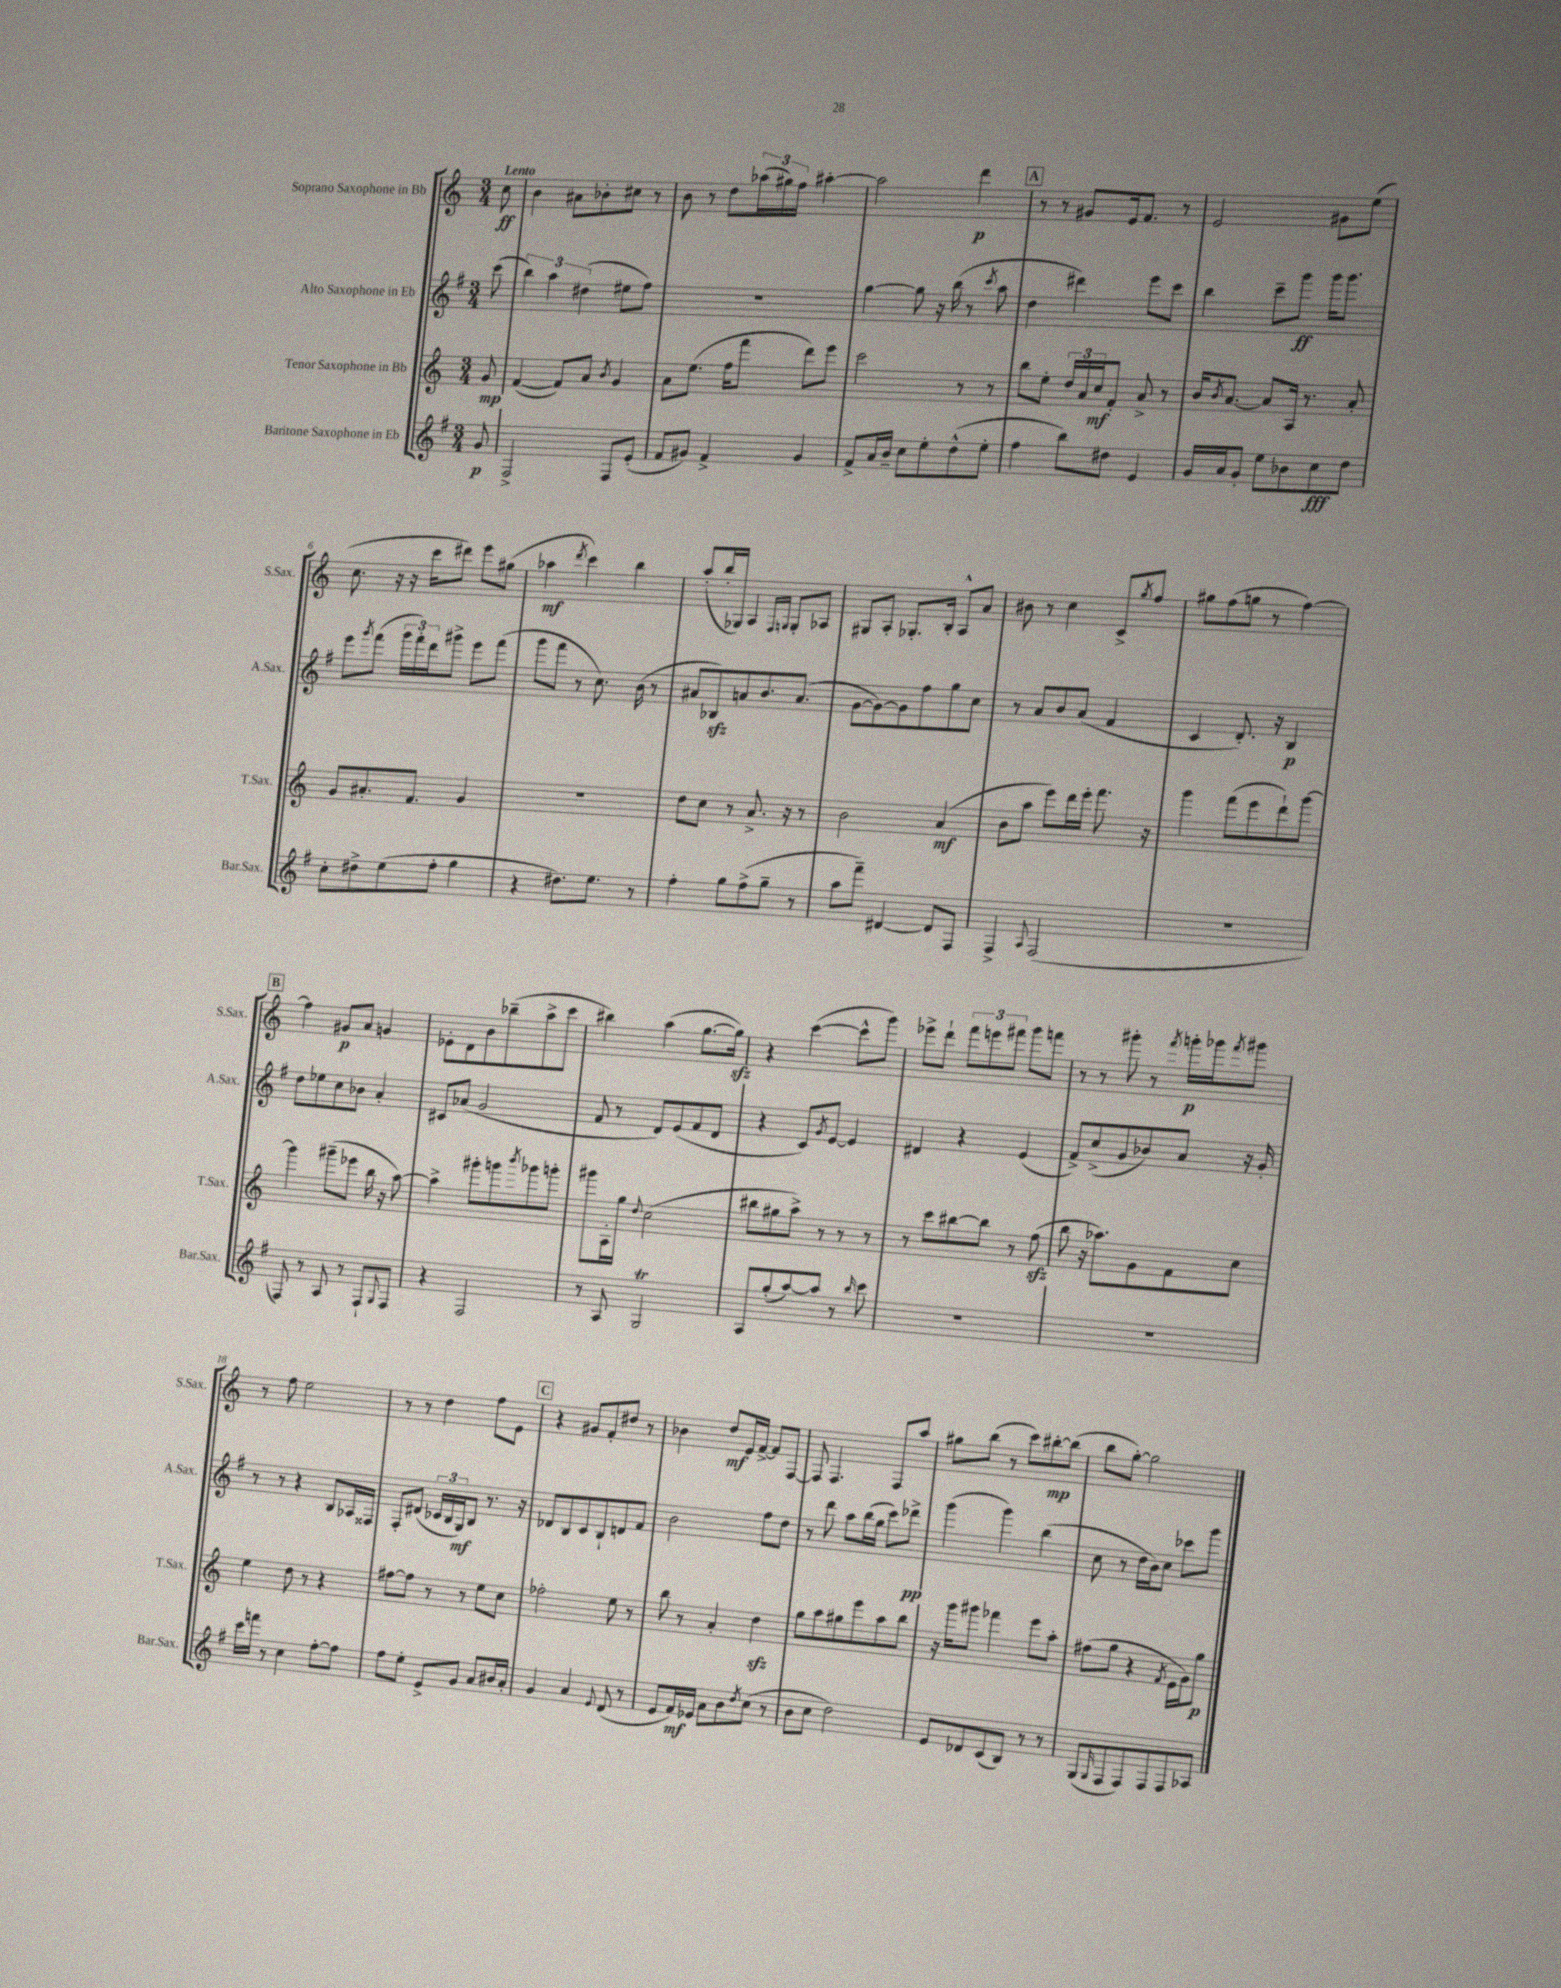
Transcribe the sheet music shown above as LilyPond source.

<<
\new StaffGroup <<
\new Staff = "s0" \with { instrumentName = "Soprano Saxophone in Bb" shortInstrumentName = "S.Sax." } {
    \clef treble \key c \major \numericTimeSignature \time 3/4 \partial 8 \tempo "Lento"
    c''8\ff |
    b'4 ais'8 bes'8-. cis''8 r8 |
    b'8 r8 d''8 \tuplet 3/2 { aes''16( gis''16) f''16 } ais''4~-. |
    ais''2 d'''4\p |
    \mark \markup { \box "A" } r8 r8 gis'8 e'16 f'8. r8 |
    e'2 gis'8 e''8( |
    c''8. r16 r16 c'''16 dis'''8) e'''8 gis''8( |
    aes''4\mf \acciaccatura { d'''8 } c'''4) b''4 |
    a''8-.( b''16-. ges16) a4 \grace { f16 g16 } g8-. aes8 |
    gis8 a8-. ges8.-. b16-. a8-^ a'8 |
    bis'8 r8 c''4 c'8-> \acciaccatura { g''8 } f''8 |
    gis''8 f''8( g''8 r8 f''4~) |
    \mark \markup { \box "B" } f''4 gis'8\p a'8 g'4 |
    ees'8-. d'8 b'8 bes''8--( a''8-> c'''8 |
    bis''4) a''4( g''8.~ g''16\sfz) |
    r4 c'''4~( c'''8-^ g'''8) |
    ees'''8-> d'''8-! \tuplet 3/2 { f'''8 e'''8 fis'''8 } g'''8 f'''8 |
    r8 r8 gis'''8-. r8 \acciaccatura { f'''8 } g'''16-.\p ges'''16 \acciaccatura { f'''8 } gis'''8 |
    r8 f''8 e''2 |
    r8 r8 d''4 f''8 e'8 |
    \mark \markup { \box "C" } r4 gis'8 f'8-. dis''8 r8 |
    bes'4 d''8\mf e'16 f'16~-> f'8 f8~ |
    f8 f4. f8 a''8 |
    gis''8 b''8( r8 c'''8) bis''8~-.\mp bis''8( |
    b''8 g''8~-.) g''2 \bar "|." |
}
\new Staff = "s1" \with { instrumentName = "Alto Saxophone in Eb" shortInstrumentName = "A.Sax." } {
    \clef treble \key g \major \numericTimeSignature \time 3/4 \partial 8
    c'''8( |
    \tuplet 3/2 { b''4) a''4 dis''4( } eis''8 fis''8) |
    R2. |
    g''4~ g''8 r16 b''16( r8 \acciaccatura { c'''8 } a''8 |
    \mark \markup { \box "A" } d''4 dis'''4) e'''8 c'''8 |
    b''4 c'''8-- g'''8\ff g'''16 g'''8. |
    e'''8 \acciaccatura { g'''8 } fis'''8( \tuplet 3/2 { g'''16 fis'''16-.) d'''16 } gis'''8-> e'''8 fis'''8( |
    g'''8 fis'''8 r8 c''8.) b'16( r8 |
    ais'8 bes8\sfz) a'8 b'8. a'8.( |
    g'8~ g'8~) g'8 fis''8 g''8 c''8 |
    r8 a'8 b'8 a'8( fis'4 |
    c'4 d'8.-.) r16 b4\p |
    \mark \markup { \box "B" } d''8 ees''8 c''8 bes'8 a'4-. |
    cis'8 aes'8( g'2 |
    fis'8 r8 d'8) e'8( fis'8 d'8 |
    r4 c'8) \acciaccatura { g'8 } e'8~ e'4 |
    dis'4 r4 e'4( |
    fis'8->) c''8->( g'8 bes'8) a'8 r16 g'16-. |
    r8 r8 r4 b8 aes16 fisis16 |
    fis8-. dis'8( \tuplet 3/2 { ces'16 b16 g16\mf) } b8 r8. r16 |
    \mark \markup { \box "C" } des'8 b8 c'8 b8-! d'8 fis'8 |
    b'2 fis''8 d''8 |
    r8 d'''8 a''8 b''16( g''16 c'''8) des'''8->\pp |
    g'''4( g'''4) b''4( |
    c''8 r8 d''16 b'16) c''8 ces'''8 g'''8 \bar "|." |
}
\new Staff = "s2" \with { instrumentName = "Tenor Saxophone in Bb" shortInstrumentName = "T.Sax." } {
    \clef treble \key c \major \numericTimeSignature \time 3/4 \partial 8
    g'8\mp |
    f'4~( f'8) a'8 \acciaccatura { b'8 } g'4 |
    a'8 e''8.( f''16 f'''8 d'''8) e'''8 |
    c'''2 r8 r8 |
    \mark \markup { \box "A" } b''8 e''8-. \tuplet 3/2 { d''16 a'16 c''16\mf } f'8-. a'8-> r8 |
    b'16 \acciaccatura { b'8 } a'8.~ a'8 a16 r8. a'8-. |
    g'8 ais'8.-. f'8. g'4 |
    R2. |
    d''8 c''8 r8 a'8.-> r16 r8 |
    b'2 a'4\mf( |
    b'8 a''8 e'''8) d'''16 e'''16-. f'''8. r16 |
    g'''4 f'''8( e'''8 d'''8-!) g'''8~ |
    \mark \markup { \box "B" } g'''4 gis'''8--( ees'''8 b''16 r16 a''8~) |
    a''4-> gis'''8-. g'''8 \acciaccatura { b'''8 } ges'''8 g'''8-. |
    gis'''8 a16-. g''16 \appoggiatura { d''8 } c''2( |
    bis''8 gis''8 a''8->) r8 r8 r8 |
    r8 c'''8 bis''8~ bis''8 r8 f''8\sfz( |
    b''8 r16 aes''8.) g'8 f'8 c''8 |
    e''4 d''8 r8 r4 |
    fis''8~ fis''8 r8 r8 e''8 c''8 |
    \mark \markup { \box "C" } fes''2-. e''8 r8 |
    b''8 r8 a'4-. d''4\sfz |
    g''8 a''8 gis''8 e'''8 a''8 b''8 |
    r16 g'''16 gis'''8 fes'''4 e'''8 a''8-. |
    fis''8( g''8 r4 \acciaccatura { f'8 } e'16 g'16) g''8\p \bar "|." |
}
\new Staff = "s3" \with { instrumentName = "Baritone Saxophone in Eb" shortInstrumentName = "Bar.Sax." } {
    \clef treble \key g \major \numericTimeSignature \time 3/4 \partial 8
    g'8\p |
    fis2-> fis8 e'8-.( |
    fis'8 gis'8) fis'4-> gis'4 |
    fis'8-> a'16 b'16-- c''8 e''8-. d''8-^( e''8-. |
    \mark \markup { \box "A" } fis''4 b''8) dis''8 e'4 |
    g'16 a'16 g'8-. e''8 bes'8 c''8\fff d''8 |
    c''8-. dis''8-> e''8( fis''8-. g''4 |
    r4 dis''8.) e''8. r8 |
    fis''4-. g''8 fis''8->( g''8-- r8 |
    a''8 fis'''8--) dis'4~ dis'8 fis8 |
    fis4-> \appoggiatura { a8 } fis2( |
    R2. |
    \mark \markup { \box "B" } fis8) r8 a8 r8 fis8-! \appoggiatura { g8 } fis8 |
    r4 fis2 |
    r8 a8 g2\trill |
    a8 g''8-.( a''8~) a''8 r8 \grace { b''16 } c'''8 |
    R2. |
    R2. |
    c'''16 f'''16 r8 c''4 fis''8~-. fis''8 |
    fis''8 e''8-. e'8-> g'8 a'8 bis'16 a'16-. |
    \mark \markup { \box "C" } g'4 a'4 \appoggiatura { e'8 } d'8( r8 |
    e'8 fis'16\mf) ees'16 a'8 b'8 \acciaccatura { d''8 } c''8( r8 |
    b'8 c''8 d''2) |
    e'8 des'8 c'8( b8) r8 r8 |
    g8( \grace { g16 } fis8 fis8) fis8 fis8 aes8 \bar "|." |
}
>>
>>
